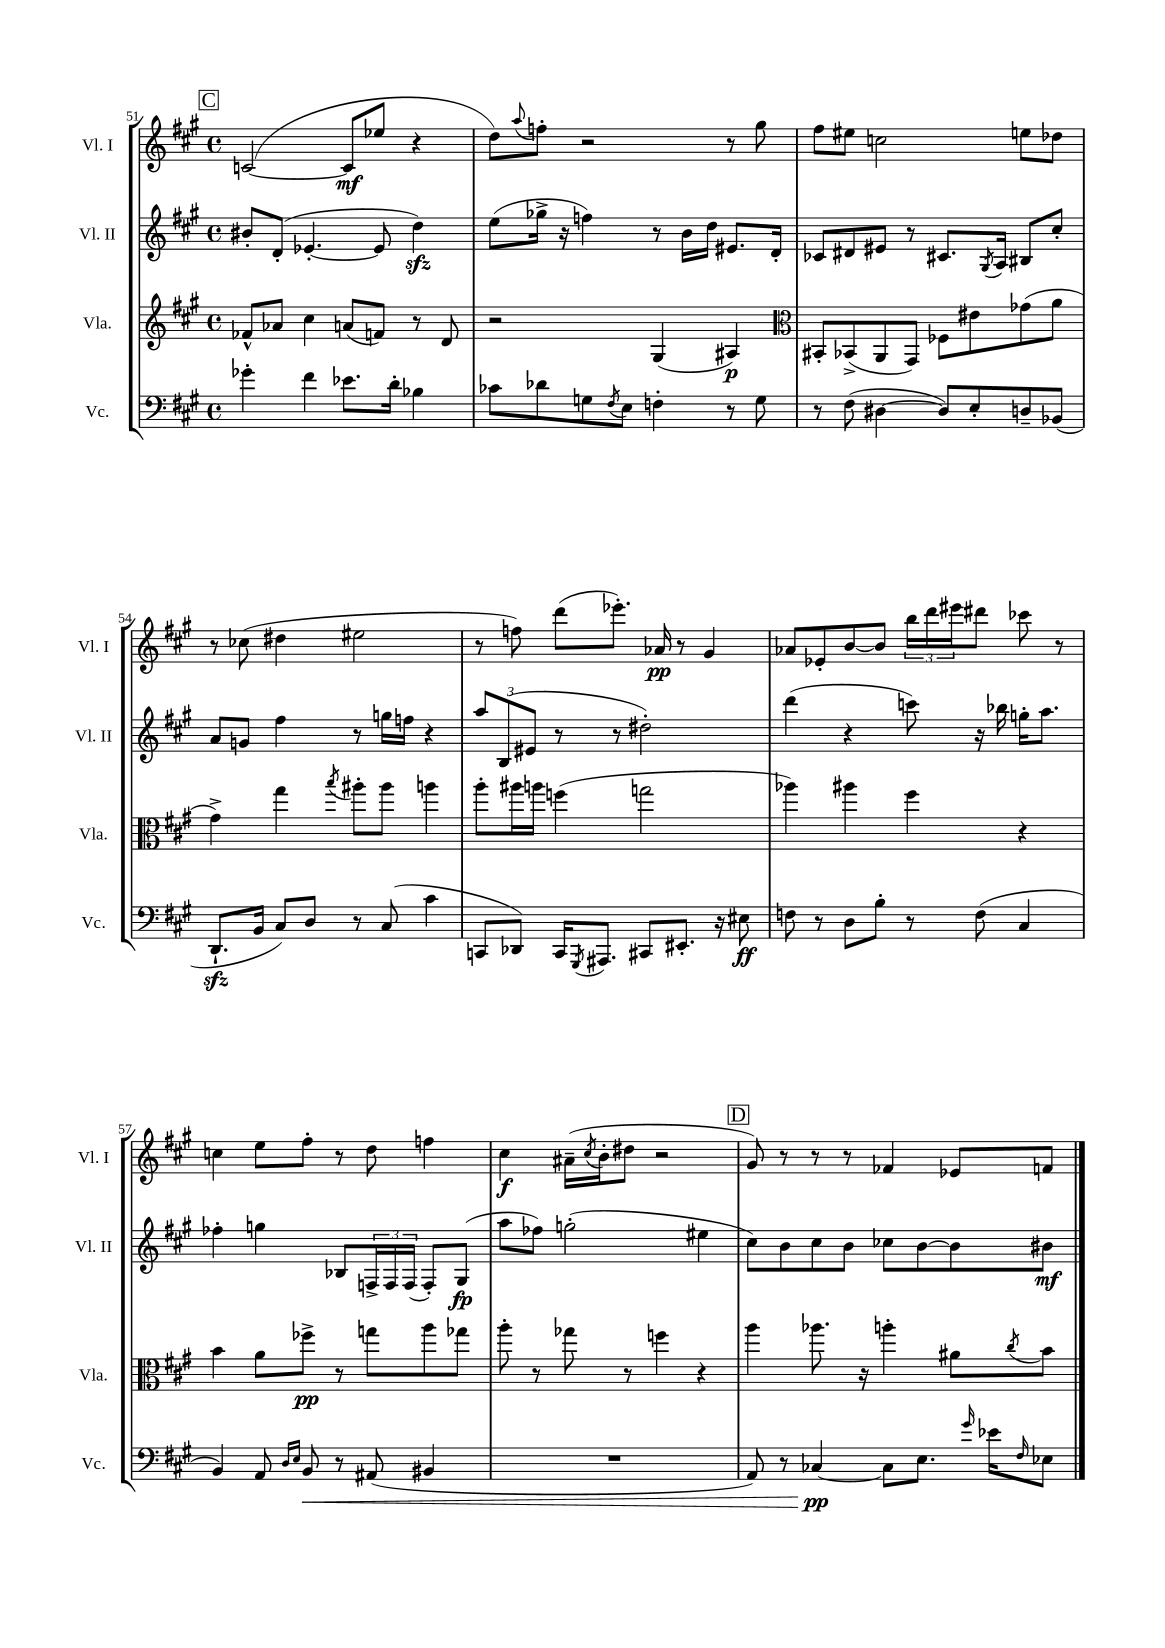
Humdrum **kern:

**kern	**dynam	**kern	**dynam	**kern	**dynam	**kern	**dynam
*part4	*part4	*part3	*part3	*part2	*part2	*part1	*part1
*staff4	*staff4	*staff3	*staff3	*staff2	*staff2	*staff1	*staff1
*I"Vc.	*	*I"Vla.	*	*I"Vl. II	*	*I"Vl. I	*
*I'Vc.	*	*I'Vla.	*	*I'Vl. II	*	*I'Vl. I	*
*clefF4	*	*clefG2	*	*clefG2	*	*clefG2	*
*k[f#c#g#]	*	*k[f#c#g#]	*	*k[f#c#g#]	*	*k[f#c#g#]	*
*M4/4	*	*M4/4	*	*M4/4	*	*M4/4	*
*met(c)	*	*met(c)	*	*met(c)	*	*met(c)	*
!!LO:REH:place=s1:t=C
=51	=51	=51	=51	=51	=51	=51	=51
4g-X'\	.	8f-X^^/L	.	8b#X'/L	.	([2cn/	.
.	.	8a-X/J	.	(8d'/J	.	.	.
4f#\	.	4cc#\	.	[4.e-X'/	.	.	.
8.e-X\L	.	(8an/L	.	.	.	8c/L]	mf
.	.	8fn/J)	.	8e-/]	.	8ee-X/J	.
16d'\Jk	.	.	.	.	.	.	.
4B-X\	.	8r	.	4ddzz\)	.	4r	.
.	.	8d/	.	.	.	.	.
=52	=52	=52	=52	=52	=52	=52	=52
8c-X\L	.	2r	.	(8ee\L	.	8dd\L)	.
.	.	.	.	.	.	8qqaa/	.
8d-X\	.	.	.	16gg-X^\Jk	.	8ffn'\J	.
.	.	.	.	16r	.	.	.
8Gn\	.	.	.	4ffn\)	.	2r	.
8qF#/	.	.	.	.	.	.	.
8E\J	.	.	.	.	.	.	.
4Fn'\	.	(4G#/	.	8r	.	.	.
.	.	.	.	16b\LL	.	.	.
.	.	.	.	16dd\JJ	.	.	.
8r	.	4A#X/)	p	8.e#X/L	.	8r	.
8G\	.	.	.	.	.	8gg#\	.
.	.	.	.	16d'/Jk	.	.	.
=53	=53	=53	=53	=53	=53	=53	=53
*	*	*clefC3	*	*	*	*	*
8r	.	8BB#X'/L	.	8c-X/L	.	8ff#\L	.
(8F#\	.	(8BB-X^/	.	8d#X/	.	8ee#X\J	.
[4D#X\	.	8AA/	.	8e#X/J	.	2ccn\	.
.	.	8GG#/J)	.	8r	.	.	.
8D#/L])	.	8F-X\L	.	8.c#X/L	.	.	.
8E'/	.	8e#X\	.	.	.	.	.
.	.	.	.	8qG#/	.	.	.
.	.	.	.	16A/Jk	.	.	.
8Dn~/	.	(8g-X\	.	8B#X/L	.	8een\L	.
(8BB-X/J	.	8a\J	.	8cc#'/J	.	8dd-X\J	.
!!LO:LB:g=z
=54	=54	=54	=54	=54	=54	=54	=54
8.DDzz`/L	.	4g#^\)	.	8a/L	.	8r	.
.	.	.	.	8gn/J	.	(8cc-X\	.
16BB/Jk	.	.	.	.	.	.	.
8C#/L)	.	4gg#\	.	4ff#\	.	4dd#X\	.
8D/J	.	.	.	.	.	.	.
.	.	8qbb/	.	.	.	.	.
8r	.	8aa#X'\L	.	8r	.	2ee#X\	.
(8C#/	.	8aa#\J	.	16ggn\LL	.	.	.
.	.	.	.	16ffn\JJ	.	.	.
4c#\	.	4aan\	.	4r	.	.	.
=55	=55	=55	=55	=55	=55	=55	=55
8CCn/L	.	8aa'\L	.	12aa/L	.	8r	.
.	.	.	.	(12B/	.	.	.
8DD-X/J)	.	16aa#X\L	.	.	.	8ffn\)	.
.	.	.	.	12e#X/J	.	.	.
.	.	16aan\JJ	.	.	.	.	.
16CC/KL	.	(4ffn\	.	8r	.	(8ddd\L	.
8qGGG#/	.	.	.	.	.	.	.
8.AAA#X/J	.	.	.	.	.	.	.
.	.	.	.	8r	.	8.eee-X'\J)	.
8CC#X/L	.	2ggn\	.	2dd#X'\)	.	.	.
.	.	.	.	.	.	16a-X/	pp
8.EE#X'/J	.	.	.	.	.	8r	.
.	.	.	.	.	.	4g#/	.
16r	.	.	.	.	.	.	.
8E#X\	ff	.	.	.	.	.	.
=56	=56	=56	=56	=56	=56	=56	=56
8Fn\	.	4aa-X\)	.	(4ddd\	.	8a-X/L	.
8r	.	.	.	.	.	8e-X'/	.
8D\L	.	4aa#X\	.	4r	.	[8b/	.
8B'\J	.	.	.	.	.	8b/J]	.
8r	.	4ff#\	.	8cccn\)	.	24bb\LL	.
.	.	.	.	.	.	24ddd\	.
.	.	.	.	.	.	24eee#X\J	.
(8F\	.	.	.	16r	.	8ddd#X\J	.
.	.	.	.	16bb-X\	.	.	.
4C#/	.	4r	.	16ggn'\KL	.	8ccc-X\	.
.	.	.	.	8.aa\J	.	.	.
.	.	.	.	.	.	8r	.
!!LO:LB:g=z
=57	=57	=57	=57	=57	=57	=57	=57
4BB/)	.	4b\	.	4ff-X'\	.	4ccn\	.
8AA/	.	8a\L	.	4ggn\	.	8ee\L	.
16qqD/LL	.	.	.	.	.	.	.
16qqE/JJ	.	.	.	.	.	.	.
!	!LO:HP:b	!	!	!	!	!	!
8BB/	<	8ff-X^\J	pp	.	.	8ff#'\J	.
8r	.	8r	.	8B-X/L	.	8r	.
(8AA#X/	.	8ggn\L	.	24Fn^/L	.	8dd\	.
.	.	.	.	24F/	.	.	.
.	.	.	.	(24F/JJ	.	.	.
4BB#X/	.	8aa\	.	8F'/L)	.	4ffn\	.
.	.	8gg-X\J	.	(8G#/J	fp	.	.
=58	=58	=58	=58	=58	=58	=58	=58
1r	.	8aa'\	.	8aa\L	.	4cc#\	f
.	.	8r	.	8ff-X\J)	.	.	.
.	.	8gg-X\	.	(2ggn'\	.	(16a#X~\LL	.
.	.	.	.	.	.	8qcc#/	.
.	.	.	.	.	.	16b'\J	.
.	.	8r	.	.	.	8dd#X\J	.
.	.	4ffn\	.	.	.	2r	.
.	.	4r	.	4ee#X\	.	.	.
!!LO:REH:place=s1:t=D
=59	=59	=59	=59	=59	=59	=59	=59
8AA/)	.	4aa\	.	8cc#\L)	.	8g#/)	.
8r	.	.	.	8b\	.	8r	.
[4C-X/	pp	8.aa-X\	.	8cc#\	.	8r	.
.	.	.	.	8b\J	.	8r	.
.	.	16r	.	.	.	.	.
8C-\L]	[	4aan'\	.	8cc-X\L	.	4f-X/	.
8.E\J	.	.	.	[8b\	.	.	.
.	.	8a#X\L	.	8b\]	.	8e-X/L	.
16qqg#/	.	.	.	.	.	.	.
16e-X\KL	.	.	.	.	.	.	.
16qqF#/	.	8qcc#/	.	.	.	.	.
8E-X\J	.	8b\J	.	8b#X\J	mf	8fn/J	.
==	==	==	==	==	==	==	==
*-	*-	*-	*-	*-	*-	*-	*-
